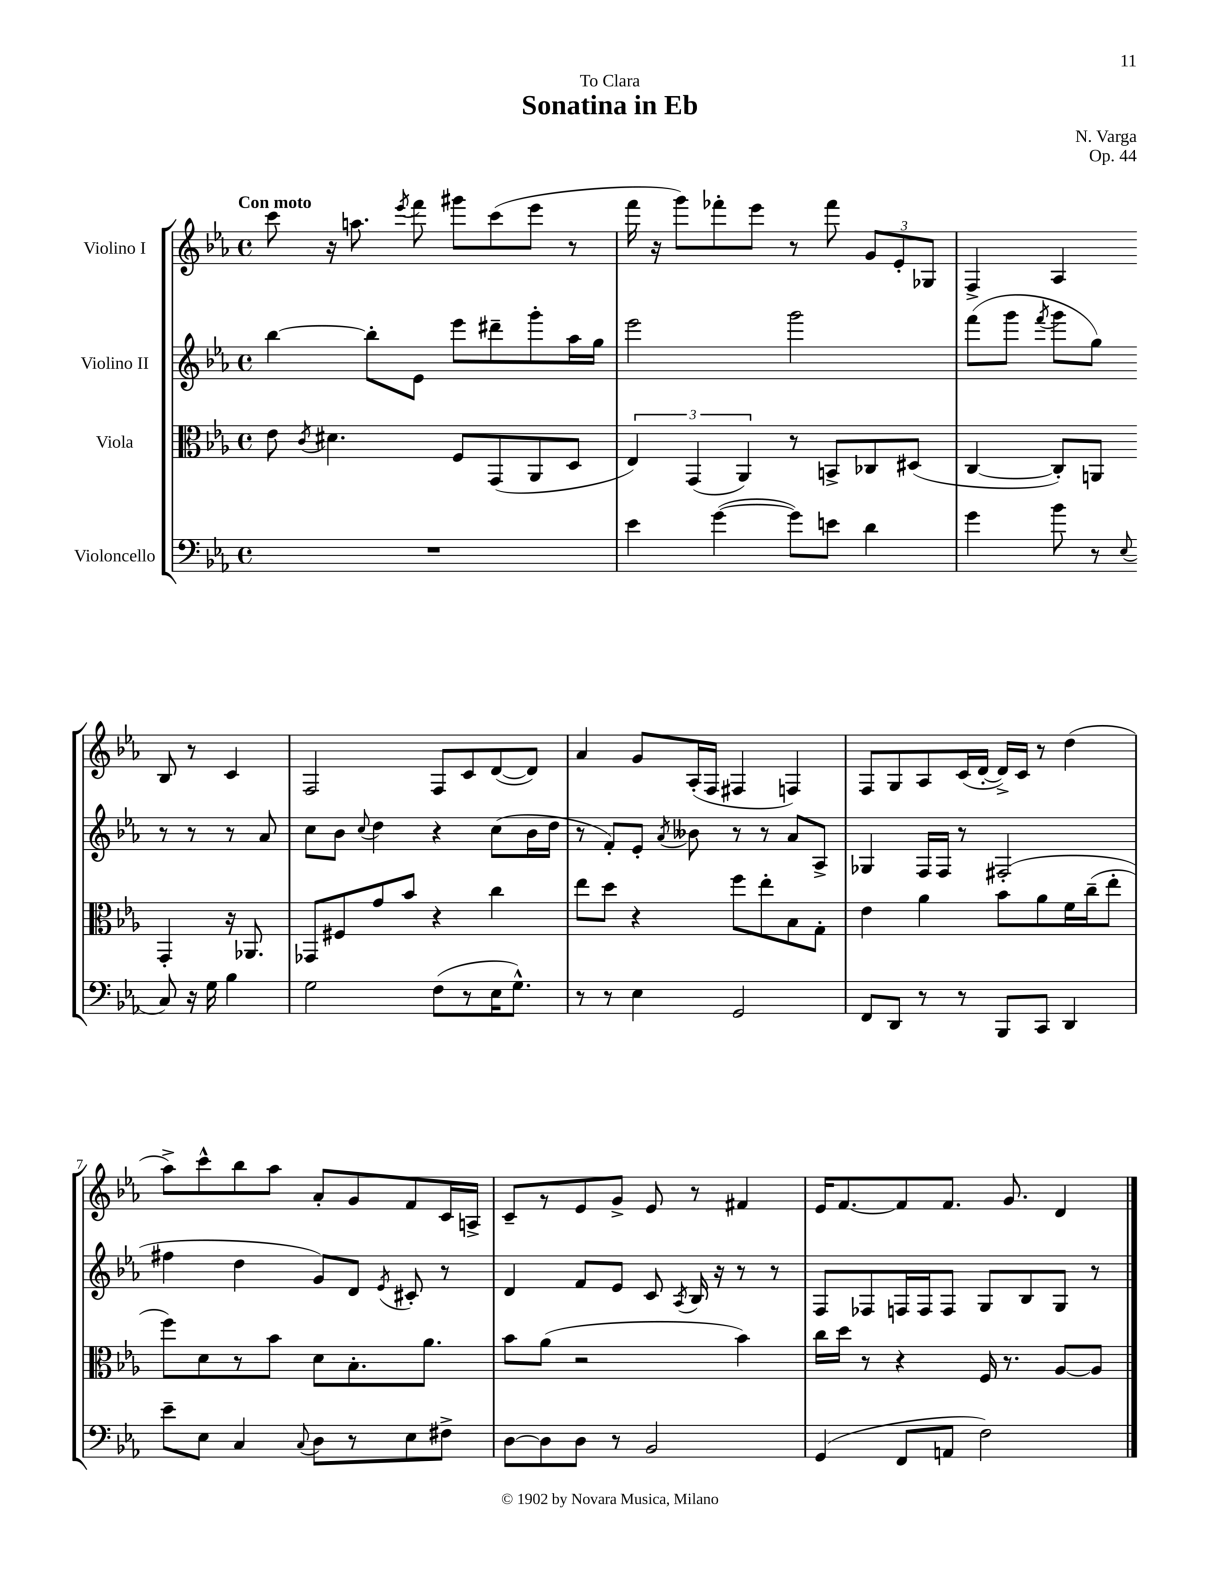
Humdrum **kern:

**kern	**kern	**kern	**kern
*staff4	*staff3	*staff2	*staff1
*clefF4	*clefC3	*clefG2	*clefG2
*k[b-e-a-]	*k[b-e-a-]	*k[b-e-a-]	*k[b-e-a-]
*M4/4	*M4/4	*M4/4	*M4/4
*met(c)	*met(c)	*met(c)	*met(c)
1r	8e-	[4bb-	8ccc
.	8qc	.	.
.	4.d#	.	16r
.	.	.	8.aa
.	.	8bb-']	.
.	.	.	8qeee-
.	.	8e-	8fff
.	8F	8eee-	8ggg#
.	(8GG	8ddd#~	(8ccc
.	8AA-	8ggg'	8eee-
.	8D	16aa-	8r
.	.	16gg	.
=	=	=	=
4e-	6E-)	2eee-	16fff
.	.	.	16r
.	.	.	8ggg)
.	(6GG	.	.
([4g	.	.	8fff-'
.	6AA-)	.	.
.	.	.	8eee-
8g])	8r	2ggg	8r
8e	8BB^	.	8fff-
4d	8C-	.	12g
.	.	.	12e-'
.	(8D#	.	.
.	.	.	12G-
=	=	=	=
4g	[4C	(8fff	4F^
.	.	8ggg	.
.	.	8qfff	.
8b-	8C'])	8ggg	4A-
8r	8AA	8gg)	.
8qqE-	.	.	.
8C	4GG'	8r	8B-
16r	.	8r	8r
16G	.	.	.
4B-	16r	8r	4c
.	8.AA-	.	.
.	.	8a-	.
=	=	=	=
2G	8GG-	8cc	2F
.	8F#	8b-	.
.	.	8qqcc	.
.	8g	4dd	.
.	8b-	.	.
(8F	4r	4r	8F
8r	.	.	8c
16E-	4cc	(8cc	([8d
8.G^^)	.	.	.
.	.	16b-	8d])
.	.	16dd	.
=	=	=	=
8r	8ee-	8r	4a-
8r	8dd	8f')	.
4E-	4r	8e-'	8g
.	.	8qa-	.
.	.	8b--	(16A-'
.	.	.	16F
2GG	8ff	8r	4F#
.	8ee-'	8r	.
.	8B-	8a-	4F)
.	8G'	8A-^	.
=	=	=	=
8FF	4e-	4G-	8F
8DD	.	.	8G
8r	4a-	16F	8A-
.	.	16F	.
8r	.	8r	(16c
.	.	.	[16d'
8BBB-	8b-	(2F#'	16d^])
.	.	.	16c
8CC	8a-	.	8r
4DD	16f	.	(4dd
.	(16cc~	.	.
.	8ee-'	.	.
=	=	=	=
8e-~	8ff)	4ff#	8aa-^)
8E-	8d	.	8ccc^^
4C	8r	4dd	8bb-
.	8b-	.	8aa-
8qqC	.	.	.
8D	8d	8g)	8a-'
8r	8.B-'	8d	8g
.	.	8qe-	.
8E-	.	8c#'	8f
.	8.a-	.	.
8F#^	.	8r	16c
.	.	.	16A^
=	=	=	=
[8D	8b-	4d	8c~
8D]	(8a-	.	8r
8D	2r	8f	8e-
8r	.	8e-	8g^
2BB-	.	8c	8e-
.	.	8qA-	.
.	.	16B-	8r
.	.	16r	.
.	4b-)	8r	4f#
.	.	8r	.
=	=	=	=
(4GG	16cc	8F	16e-
.	16dd	.	[8.f
.	8r	8F-	.
8FF	4r	16F	8f]
.	.	16F	.
8AA	.	8F	8.f
2F)	16F	8G	.
.	8.r	.	8.g
.	.	8B-	.
.	[8A-	8G	4d
.	8A-]	8r	.
==	==	==	==
*-	*-	*-	*-
